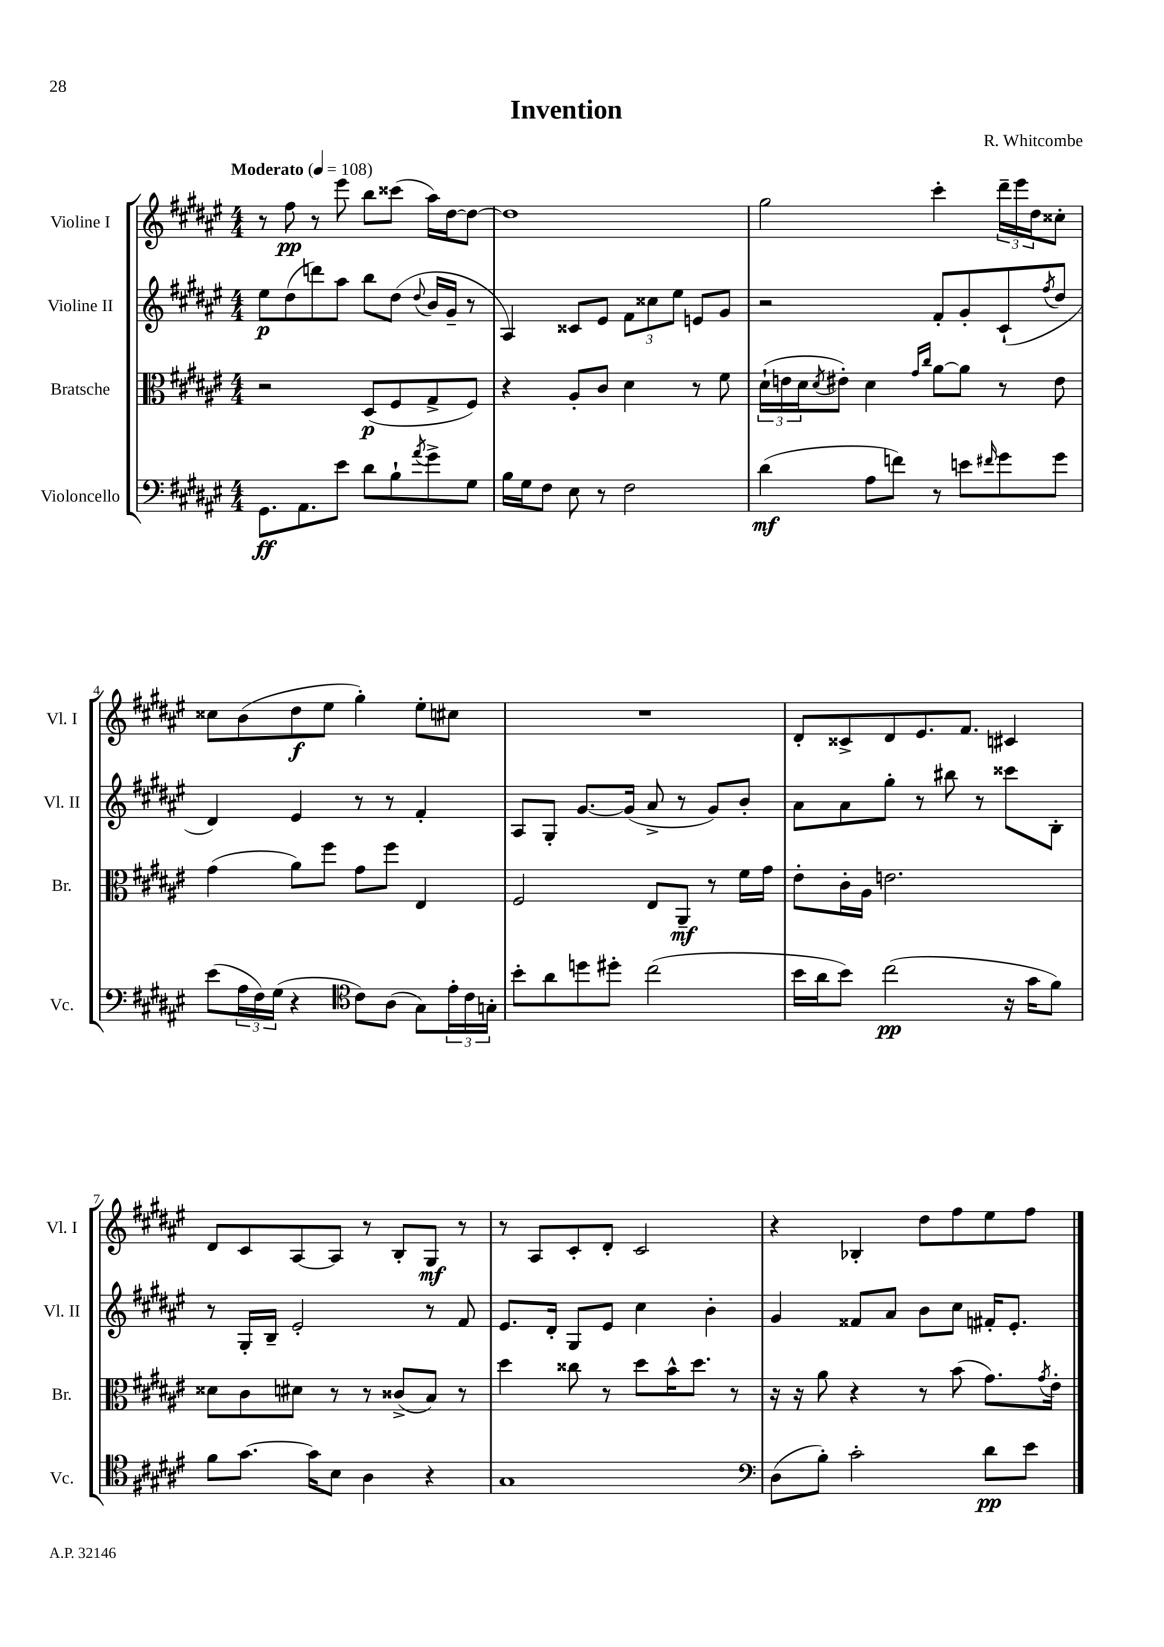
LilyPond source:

\header { title = "Invention" composer = "R. Whitcombe" }
<<
\new StaffGroup <<
\new Staff = "s0" \with { instrumentName = "Violine I" shortInstrumentName = "Vl. I" } {
    \clef treble \key fis \major \numericTimeSignature \time 4/4 \tempo "Moderato" 4 = 108
    r8 fis''8\pp r8 eis'''8 b''8 cisis'''8( ais''16) dis''16~ dis''8~ |
    dis''1 |
    gis''2 cis'''4-. \tuplet 3/2 { dis'''16-- eis'''16 dis''16 } cisis''8-. |
    cisis''8 b'8( dis''8\f eis''8 gis''4-.) eis''8-. cis''8 |
    R1 |
    dis'8-. cisis'8-> dis'8 eis'8. fis'8. cis'4 |
    dis'8 cis'8 ais8~ ais8 r8 b8-. gis8\mf r8 |
    r8 ais8 cis'8-. dis'8-. cis'2 |
    r4 bes4-. dis''8 fis''8 eis''8 fis''8 \bar "|." |
}
\new Staff = "s1" \with { instrumentName = "Violine II" shortInstrumentName = "Vl. II" } {
    \clef treble \key fis \major \numericTimeSignature \time 4/4
    eis''8\p dis''8( d'''8) ais''8 b''8 dis''8( \appoggiatura { dis''8 } b'16 gis'16-- r8 |
    ais4) cisis'8 eis'8 \tuplet 3/2 { fis'8 cisis''8 eis''8 } e'8 gis'8 |
    r2 fis'8-. gis'8-. cis'8-!( \acciaccatura { fis''8 } dis''8 |
    dis'4) eis'4 r8 r8 fis'4-. |
    ais8 gis8-. gis'8.~ gis'16( ais'8-> r8 gis'8) b'8-. |
    ais'8 ais'8 gis''8-. r8 bis''8 r8 cisis'''8 b8-. |
    r8 gis16-. b16-- eis'2-. r8 fis'8 |
    eis'8. dis'16-. gis8 eis'8 cis''4 b'4-. |
    gis'4 fisis'8 ais'8 b'8 cis''8 fis'16-. eis'8.-. \bar "|." |
}
\new Staff = "s2" \with { instrumentName = "Bratsche" shortInstrumentName = "Br." } {
    \clef alto \key fis \major \numericTimeSignature \time 4/4
    r2 dis8\p( fis8 gis8-> fis8) |
    r4 ais8-. cis'8 dis'4 r8 fis'8 |
    \tuplet 3/2 { dis'16-!( e'16 dis'16 } \acciaccatura { dis'8 } eis'8-.) dis'4 \grace { gis'16 cis''16 } ais'8~ ais'8 r8 eis'8 |
    gis'4( ais'8) fis''8 gis'8 fis''8 eis4 |
    fis2 eis8 ais,8--\mf r8 fis'16 gis'16 |
    eis'8-. cis'16-. ais16 e'2. |
    disis'8 cis'8 dis'8 r8 r8 cisis'8->( b8) r8 |
    dis''4 cisis''8 r8 dis''8 b'16-^ dis''8. r8 |
    r16 r16 ais'8 r4 r8 b'8( gis'8.) \acciaccatura { gis'8 } eis'16-. \bar "|." |
}
\new Staff = "s3" \with { instrumentName = "Violoncello" shortInstrumentName = "Vc." } {
    \clef bass \key fis \major \numericTimeSignature \time 4/4
    gis,8.\ff ais,8. eis'8 dis'8 b8-! \acciaccatura { ais'8 } gis'8-> gis8 |
    b16 gis16 fis8 eis8 r8 fis2 |
    dis'4\mf( ais8 f'8) r8 e'8 \grace { fis'16 } gis'8 gis'8 |
    eis'8( \tuplet 3/2 { ais16 fis16) gis16( } r4 \clef tenor cis'8) ais8( gis8) \tuplet 3/2 { eis'16-. cis'16 g16-. } |
    b'8-. ais'8 d''8 dis''8-. cis''2( |
    b'16 ais'16 b'8) cis''2\pp( r16 gis'16 fis'8) |
    fis'8 gis'8.~ gis'16 b8 ais4 r4 |
    gis1 |
    \clef bass dis8( b8-.) cis'2-. dis'8\pp eis'8 \bar "|." |
}
>>
>>
